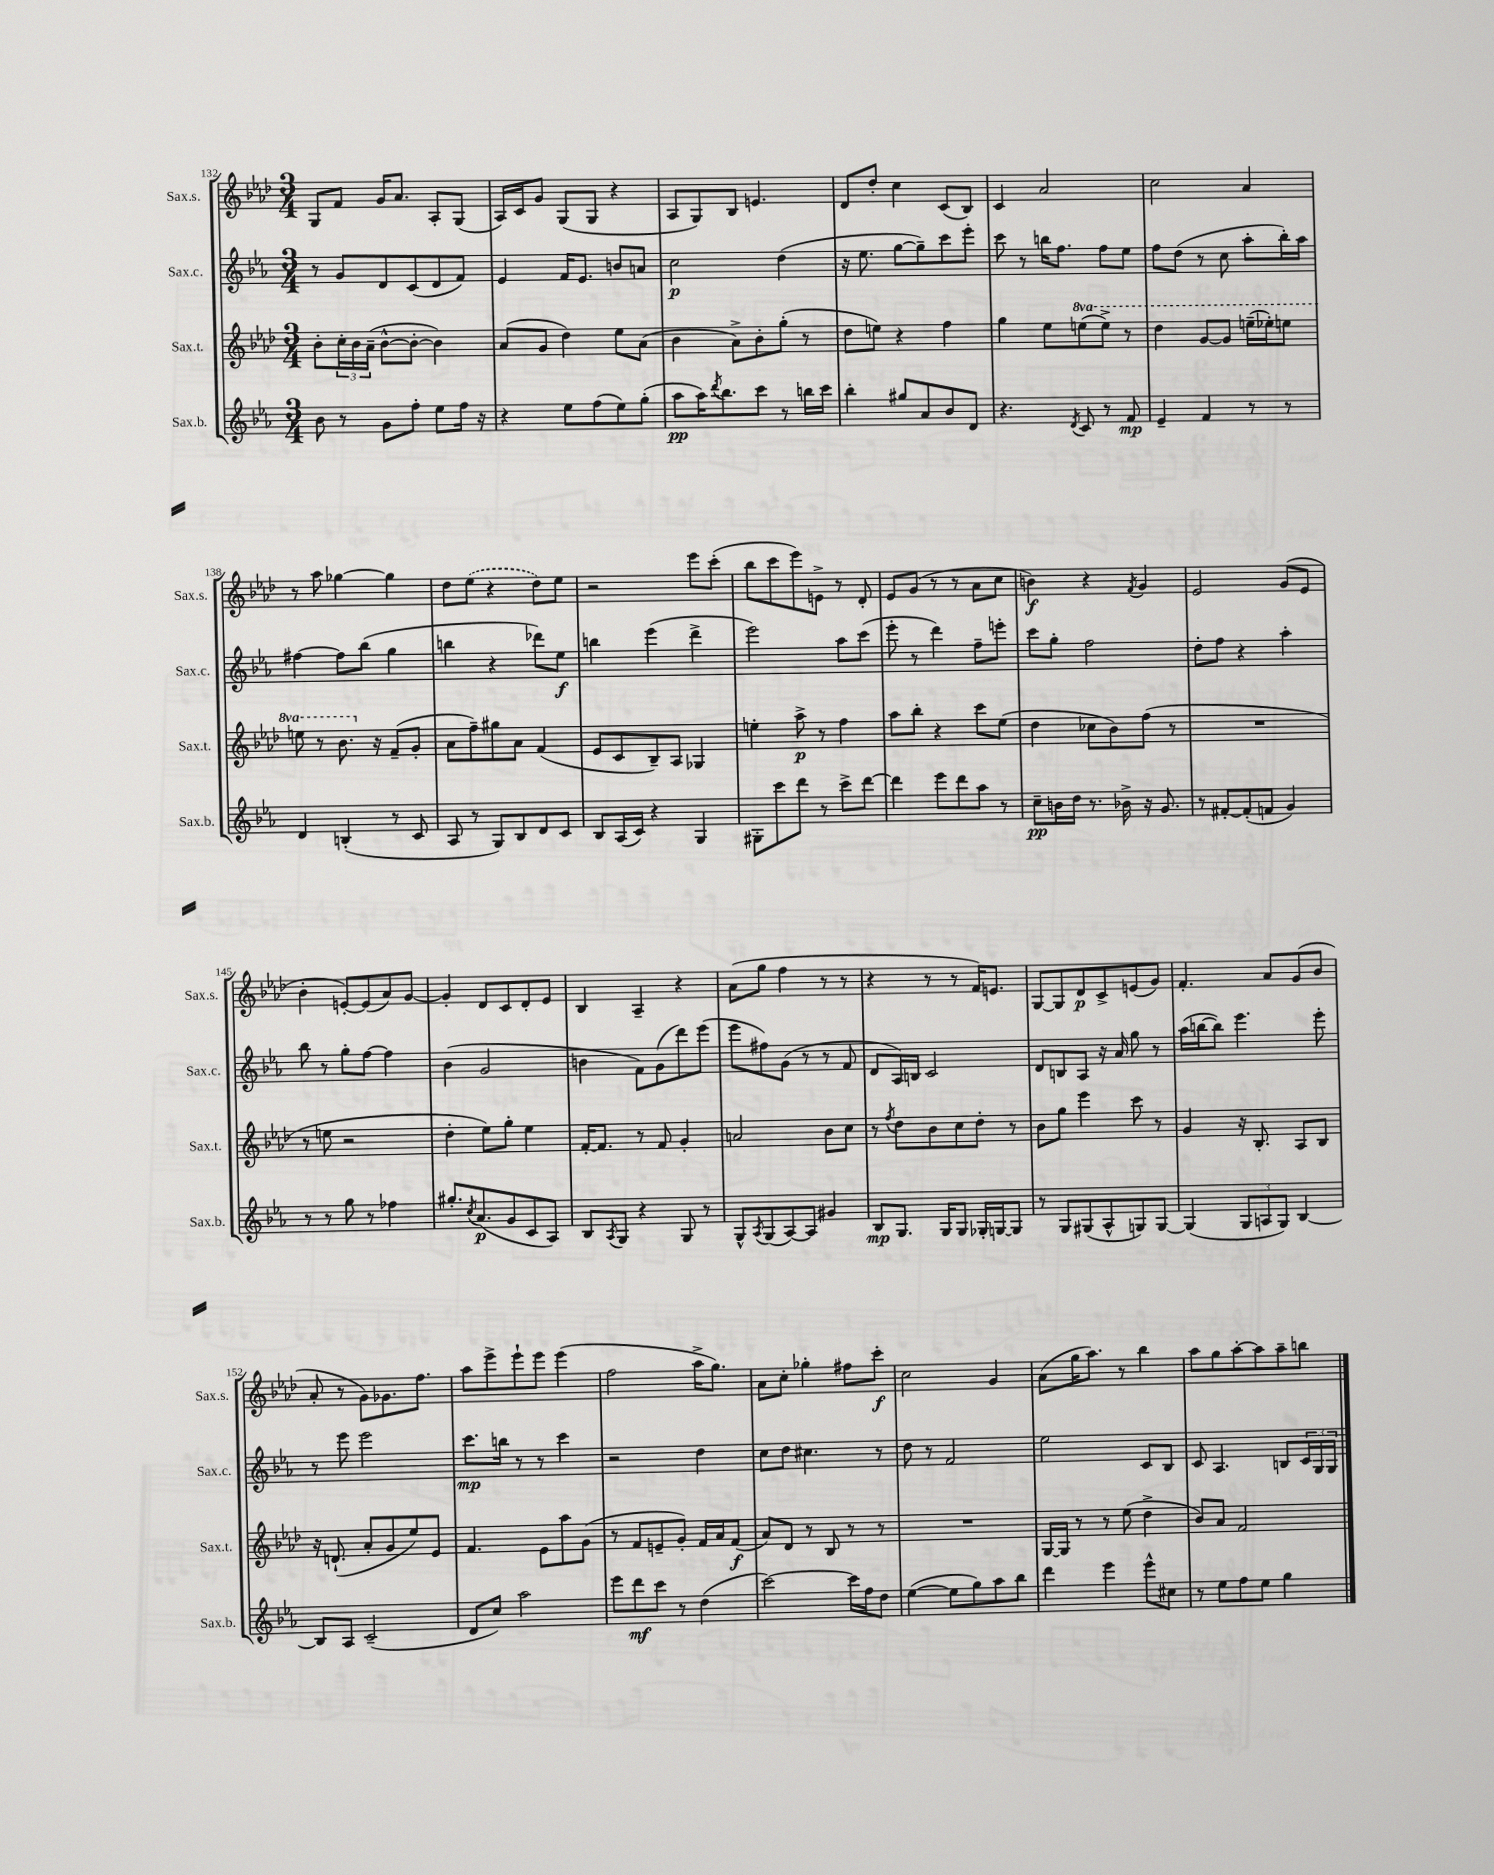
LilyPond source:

<<
\new StaffGroup <<
\new Staff = "s0" \with { instrumentName = "Sax.s." shortInstrumentName = "Sax.s." } {
    \clef treble \key aes \major \numericTimeSignature \time 3/4
    g8 f'8 g'16 aes'8. aes8-. g8( |
    aes16) c'16 g'8 g8( g8 r4 |
    aes8 g8) bes8 e'4. |
    des'8 des''8-. c''4 c'8( bes8) |
    c'4 aes'2 |
    c''2 aes'4 |
    r8 aes''8 ges''4~ ges''4 |
    des''8 \once \slurDashed ees''8( r4 des''8) ees''8 |
    r2 ees'''8 c'''8-.( |
    bes''8 c'''8 ees'''8) e'8-> r8 des'8-. |
    ees'8 g'8( r8 r8 aes'8 c''8 |
    b'4\f) r4 \acciaccatura { f'8 } g'4 |
    ees'2 g'8( ees'8 |
    bes'4-. e'8~-.) e'8( aes'8) g'8~ |
    g'4-. des'8 c'8 des'8-. ees'8 |
    bes4 aes4-- r4 |
    aes'8( g''8 f''4 r8 r8 |
    r4 r8 r8 f'16) e'8. |
    g8~ g8 des'8\p c'8-> e'8( g'8) |
    f'4.-. aes'8 g'8( bes'8 |
    aes'8-. r8 g'8) ges'8. f''8. |
    aes''8 ees'''8-> ees'''8-! ees'''8 ees'''4( |
    f''2 aes''16-> g''8.) |
    aes'8 c''8-. ges''4-. fis''8 c'''8-.\f |
    c''2 g'4 |
    aes'8( g''16 aes''8.) r8 bes''4 |
    aes''8 g''8 aes''8~-. aes''8 aes''8-- b''8 \bar "|." |
}
\new Staff = "s1" \with { instrumentName = "Sax.c." shortInstrumentName = "Sax.c." } {
    \clef treble \key ees \major \numericTimeSignature \time 3/4
    r8 g'8 d'8 c'8( d'8 f'8) |
    ees'4 f'16 ees'8. b'8 a'8 |
    c''2\p d''4( |
    r16 ees''8. g''8~ g''8--) c'''8 ees'''8-. |
    c'''8 r8 b''16 f''8. f''8 ees''8 |
    f''8 d''8( r8 c''8 aes''8-. bes''16-.) aes''16 |
    fis''4~ fis''8 bes''8( g''4 |
    b''4 r4 des'''8) ees''8\f |
    b''4 ees'''4( d'''4-> |
    ees'''2) aes''8 c'''8( |
    ees'''8-. r8 d'''4) f''8-- e'''8-. |
    c'''8 g''8-. f''2 |
    d''8-. f''8 r4 aes''4-. |
    bes''8 r8 g''8-. f''8~ f''4 |
    bes'4( g'2 |
    b'4 f'8) g'8( d'''8) ees'''8( |
    ees'''8 fis''8) g'8( r8 r8 f'8 |
    d'8 aes16) b16 c'2 |
    d'8 b8 aes8 r16 aes'16 g''8 r8 |
    aes''16( b''16~ b''8) ees'''4. ees'''8-. |
    r8 ees'''8 ees'''2 |
    c'''8.\mp b''16 r8 r8 c'''4 |
    r2 d''4 |
    c''8 d''8 cis''4. r8 |
    d''8 r8 f'2 |
    ees''2 c'8 bes8 |
    c'8 aes4. b8 \tuplet 3/2 { c'16 g16 g16 } \bar "|." |
}
\new Staff = "s2" \with { instrumentName = "Sax.t." shortInstrumentName = "Sax.t." } {
    \clef treble \key aes \major \numericTimeSignature \time 3/4 \set Staff.ottavationMarkups = #ottavation-simple-ordinals
    bes'8-. \tuplet 3/2 { c''16-. bes'16 aes'16--( } bes'8~-^ bes'8~-. bes'4) |
    aes'8( g'8 des''4) ees''8 aes'8( |
    bes'4 aes'8->) bes'8-. g''8-.( r8 |
    des''8 e''8) r4 f''4 |
    g''4 ees''8 \ottava #1 e'''8( e'''8->) r8 |
    des'''4 g''8~ g''8 e'''16--( ees'''16-.) e'''8 |
    e'''8 r8 bes''8. \ottava #0 r16 f'8--( g'8-. |
    aes'8 f''8--) gis''8 aes'8 f'4( |
    ees'8 c'8 bes8--) aes8 ges4 |
    e''4-. aes''8->\p r8 f''4 |
    aes''8 bes''8-. r4 c'''8 ees''8( |
    des''4 ces''8 bes'8) f''8( r8 |
    R2. |
    r8 e''8 r2 |
    des''4-. ees''8) g''8-. ees''4 |
    f'16~-. f'8. r8 f'8 g'4-. |
    a'2 bes'8 c''8 |
    r8 \acciaccatura { f''8 } des''8 bes'8 c''8 des''8-. r8 |
    bes'8 g''8 ees'''4 c'''8 r8 |
    g'4 r16 bes8.-. aes8 bes8 |
    r16 d'8.-!( aes'8-. g'8 ees''8) ees'8 |
    f'4. ees'8 aes''8 g'8( |
    r8 f'8 e'8-- g'8-.) f'16 aes'16 f'8\f( |
    aes'8) des'8 r8 bes8 r8 r8 |
    R2. |
    g16~ g16 r8 r8 ees''8( des''4-> |
    bes'8) aes'8 f'2 \bar "|." |
}
\new Staff = "s3" \with { instrumentName = "Sax.b." shortInstrumentName = "Sax.b." } {
    \clef treble \key ees \major \numericTimeSignature \time 3/4
    bes'8 r8 g'8 f''8-. ees''8 f''16 r16 |
    r4 ees''8 f''8( ees''8) g''8-.( |
    aes''8\pp aes''16) \acciaccatura { d'''8 } bes''8. c'''8 r8 b''16 c'''16 |
    bes''4-. gis''8 aes'8 bes'8 d'8 |
    r4. \acciaccatura { d'8 } c'8 r8 f'8\mp |
    ees'4-- f'4 r8 r8 |
    d'4 b4-.( r8 c'8 |
    aes8 r8 g8) bes8 d'8 c'8 |
    bes8 aes16( c'16) r4 g4 |
    gis8-. c'''8 d'''8 r8 c'''8-> d'''8~ |
    d'''4 ees'''8 d'''8 aes''8 r8 |
    c''8--\pp b'16 d''16 r8. bes'16-> r16 g'8. |
    r8 fis'8~-. fis'8-.( f'8 g'4) |
    r8 r8 g''8 r8 fes''4 |
    gis''8.-. \acciaccatura { c''8 } aes'8.\p( g'8 c'8 aes8) |
    bes8 \acciaccatura { aes8 } g8 r4 g8 r8 |
    g8-^ \acciaccatura { aes8 } g8( aes8~) aes8 gis'4 |
    bes8\mp g8. g16 g8 ges16-. g16~ g8 |
    r8 g8 gis8( aes8-^ g8) g8~ |
    g4( \tuplet 3/2 { g8 a8 g8) } bes4~ |
    bes8 aes8 c'2--( |
    d'8 c''8) aes''2 |
    ees'''8 d'''8\mf c'''8 r8 d''4( |
    c'''2~) c'''16 f''16 d''8 |
    ees''4~( ees''8 g''8) aes''8 bes''8 |
    d'''4 ees'''4 ees'''8-^ cis''8 |
    r8 ees''8 f''8 ees''8 g''4 \bar "|." |
}
>>
>>
\layout { \context { \Score currentBarNumber = #132 } }
